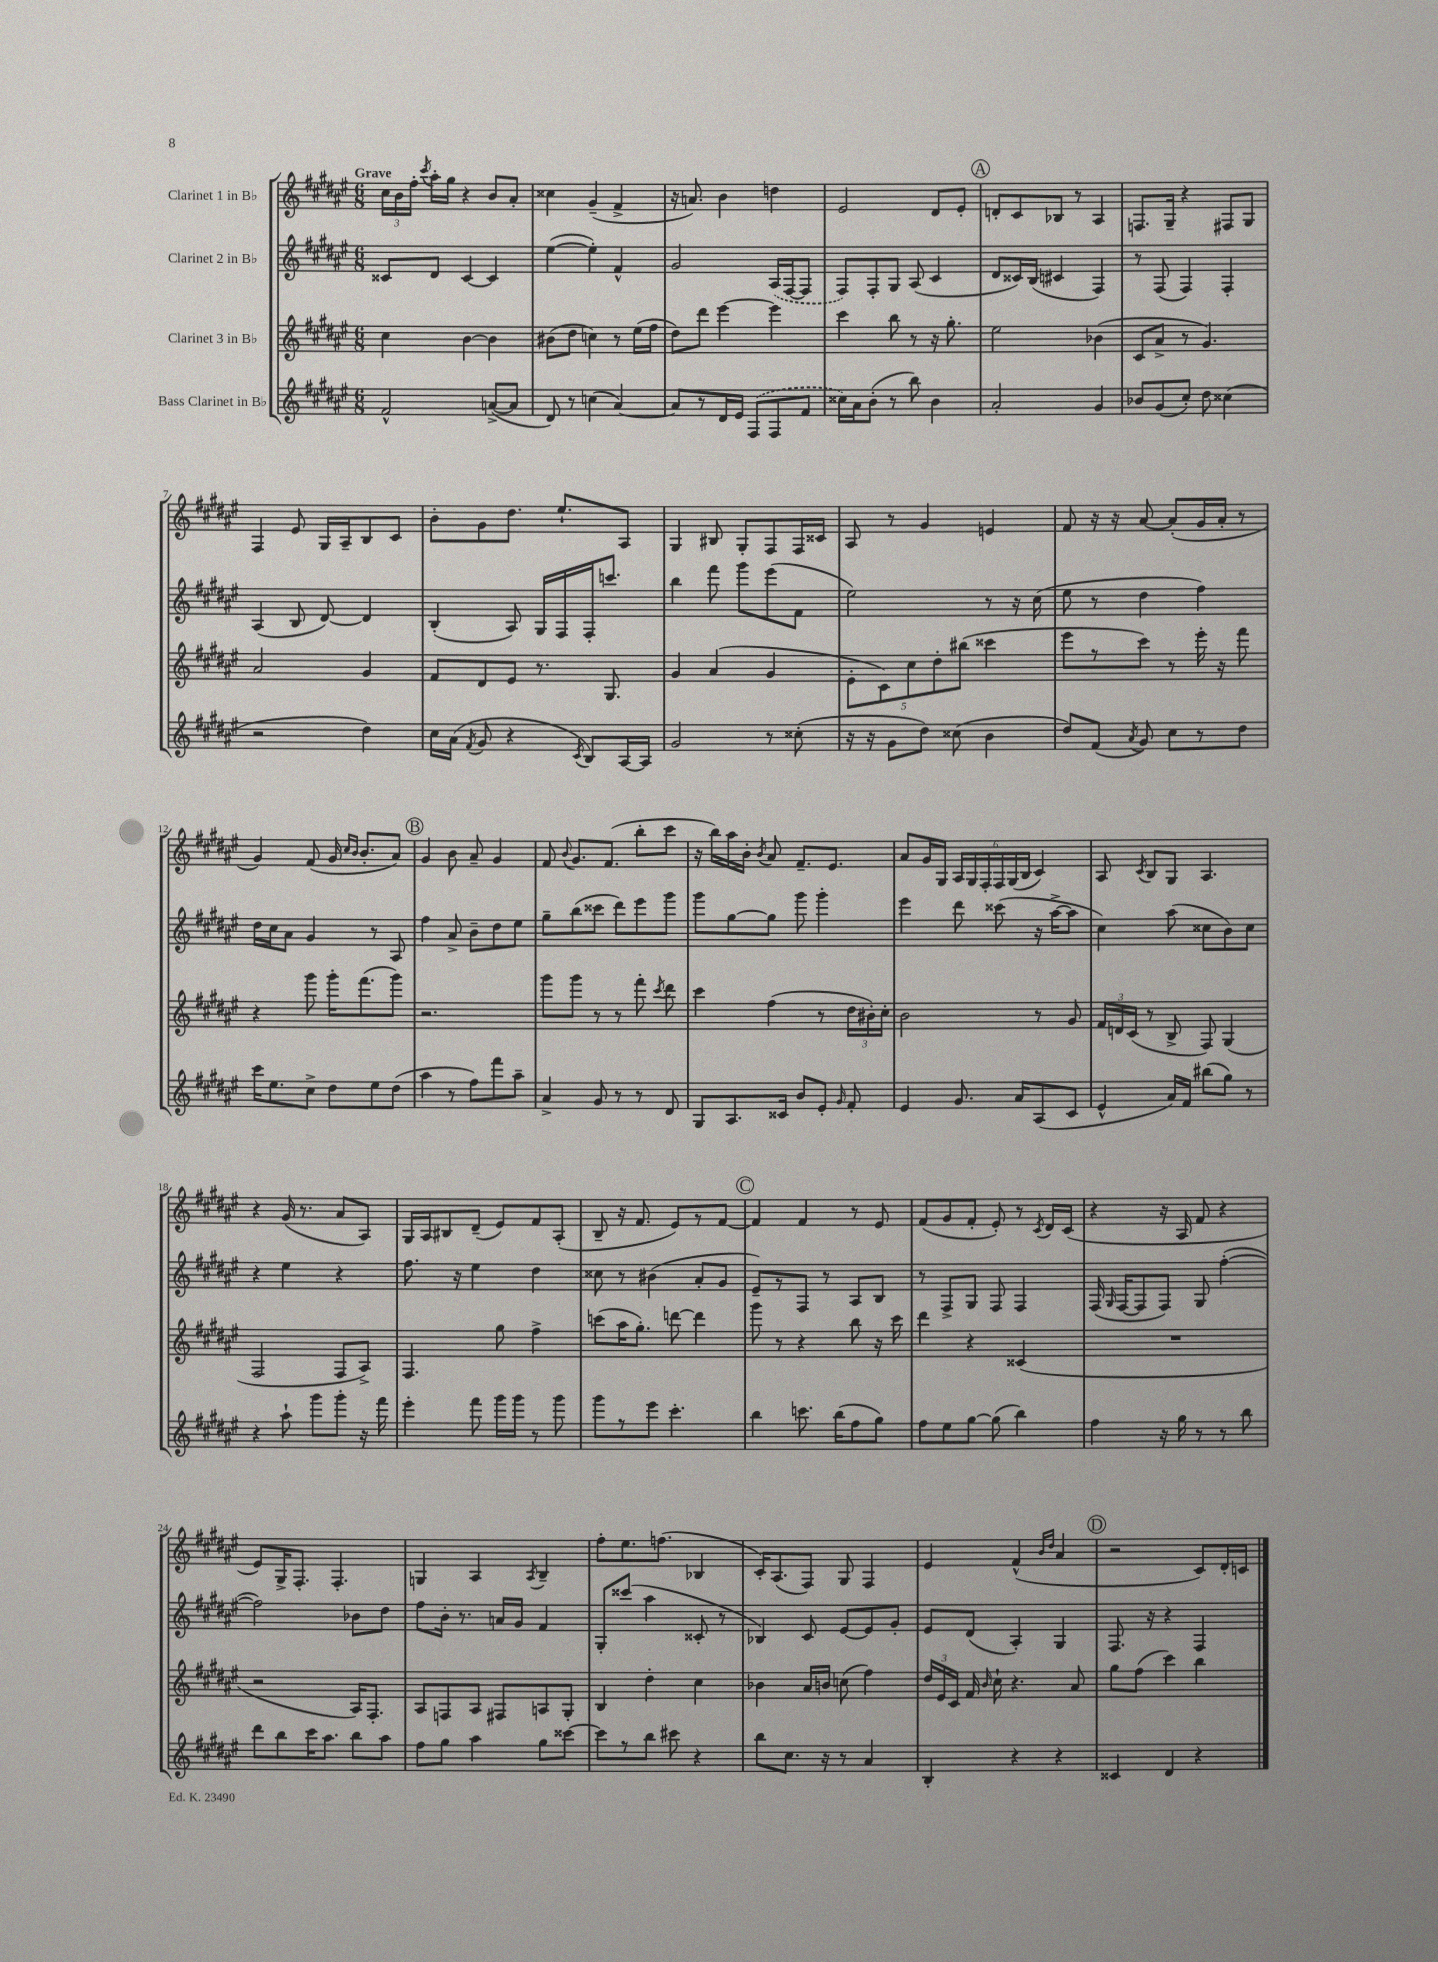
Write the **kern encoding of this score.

**kern	**kern	**kern	**kern
*staff4	*staff3	*staff2	*staff1
*clefG2	*clefG2	*clefG2	*clefG2
*k[f#c#g#d#a#e#]	*k[f#c#g#d#a#e#]	*k[f#c#g#d#a#e#]	*k[f#c#g#d#a#e#]
*M6/8	*M6/8	*M6/8	*M6/8
2f#^^	4cc#	8c##	24cc#
.	.	.	24b
.	.	.	24ff#'
.	.	.	8qccc#
.	.	8d#	16aa#'
.	.	.	16gg#
.	[4b	[4c##	4r
([8a^	4b]	4c##]	8b
8a]	.	.	8a#'
=	=	=	=
8d#)	(8b#	([4ee#	4cc##
8r	8dd#	.	.
(4cc	4cc)	4ee#'])	(4g#~
[4a#)	8r	4f#^^	4f#^
.	(16ee#	.	.
.	16ff#	.	.
=	=	=	=
8a#]	8dd#)	2g#	16r
.	.	.	8.a)
8r	8ddd#	.	.
16d#	[4eee#	.	4b
16e#	.	.	.
(8F#	.	.	.
8F#	4eee#]	(16A#	4dd
.	.	[16F#	.
8f#	.	8F#]	.
=	=	=	=
16cc##)	4ccc#	8F#)	2e#
16a#	.	.	.
(8b'	.	8F#'	.
8r	8bb	8G#	.
8bb)	8r	(8A#	.
4b	16r	4c#	8d#
.	8.gg#'	.	.
.	.	.	8e#'
=	=	=	=
2a#'	2ee#	8d#	8d'
.	.	16c##)	8c#
.	.	(16B	.
.	.	4c#	8B-
.	.	.	8r
4g#	(4b-	4F#)	4A#
=	=	=	=
8b-	8c#	8r	8.F
(8g#	8a#^	(8F#	.
.	.	.	16G#~
8cc#')	8r	4F#)	4r
8dd#	4.g#)	.	.
(4cc##	.	4F#'	8F#
.	.	.	8G#
=	=	=	=
2r	2a#	(4A#	4F#
.	.	8B	8e#
.	.	[8d#)	16G#
.	.	.	16A#~
4dd#)	4g#	4d#]	8B
.	.	.	8c#
=	=	=	=
16cc#	8f#	(4B'	8b'
(16a#	.	.	.
8qf#	.	.	.
8g#	8d#	.	8g#
4r	8e#	8A#)	8.dd#
.	8.r	16G#	.
.	.	16F#	8.ee#`
8qc#	.	.	.
8B)	.	16F#'	.
.	8.G#	8.ccc	.
[16A#	.	.	8A#
16A#]	.	.	.
=	=	=	=
2g#	4g#	4bb	4G#
.	(4a#	8fff#	8B#
.	.	8ggg#	8G#'
8r	4g#	(8eee#	8F#
(8cc##'	.	8f#	16F#
.	.	.	16c##
=	=	=	=
16r	10e#'	2ee#)	8A#
16r	.	.	.
.	10c#)	.	.
8g#	.	.	8r
.	10cc#	.	.
8dd#)	.	.	4g#
.	10dd#'	.	.
(8cc##	.	.	.
.	(10bb#	.	.
4b	4ccc##	8r	4e
.	.	16r	.
.	.	(16cc#	.
=	=	=	=
8dd#)	8eee#	8ee#	8f#
(8f#	8r	8r	16r
.	.	.	16r
8qa#	.	.	.
8g#)	8ccc#)	4dd#	[8a#
8cc#	8r	.	(8a#']
8r	16eee#'	4ff#)	16g#
.	16r	.	16a#'
8dd#	8fff#	.	8r
=	=	=	=
16ccc#	4r	16dd#	4g#)
8.ee#	.	16cc#	.
.	.	8a#	.
8cc#^	8ggg#	4g#	(8f#
8dd#	16ggg#'	.	16g#
.	.	.	16qqcc#
.	.	.	16qqb
.	(8.fff#	.	8.b'
8ee#	.	8r	.
(8dd#	8ggg#)	8A#	8a#)
=	=	=	=
4aa#	2.r	4ff#	4g#
8r	.	8a#^	8b
8ff#)	.	8b~	8a#~
8fff#	.	8dd#	4g#
8aa#~	.	8ee#	.
=	=	=	=
4a#^	8ggg#	8gg#~	8f#
.	.	.	8qqb
.	8ggg#	(8bb	8.g#
8g#	8r	8ccc##	.
.	.	.	(8.f#
8r	8r	8ddd#)	.
8r	8fff#'	8eee#	8bb'
.	8qccc#	.	.
8d#	8ddd#	8ggg#	8ccc#
=	=	=	=
8G#	4ccc#	8ggg#	16r
.	.	.	16bb)
8.A#	.	[8gg#	16aa#
.	.	.	16b'
.	.	.	8qb
.	(4ff#	8gg#]	8a#
16c##	.	.	.
8b	.	8ggg#	8.f#~
8e#'	8r	4ggg#'	.
.	.	.	8.e#
16qqg#	.	.	.
8f#'	24dd#	.	.
.	24b#')	.	.
.	24cc#'	.	.
=	=	=	=
4e#	2b	4eee#	8a#
.	.	.	16g#
.	.	.	16G#
8.g#	.	8ddd#	24A#
.	.	.	24G#
.	.	.	24F#'
.	.	(8ccc##	24F#
.	.	.	(24G#
16a#	.	.	.
.	.	.	24B
(8A#	8r	16r	4c#)
.	.	[16aa#^	.
8c#	8g#	8aa#]	.
=	=	=	=
4e#^^	24f#	4cc#)	8A#
.	24d	.	.
.	(24c#	.	.
.	.	.	8qc#
.	8r	.	8B
16a#)	8B^	(8aa#	8G#
16f#	.	.	.
(8bb#	8F#)	8cc##	4.A#
8gg#)	(4G#	8b)	.
8r	.	8cc##	.
=	=	=	=
4r	2F#	4r	4r
8aa#`	.	4ee#	(16g#
.	.	.	8.r
8ggg#	.	.	.
8ggg#'	8F#	4r	8a#
16r	8A#^)	.	8A#)
16fff#	.	.	.
=	=	=	=
4eee#'	4.F#	8.ff#	16G#
.	.	.	16A#
.	.	.	8B#
.	.	16r	.
8fff#	.	4ee#	(8d#~
16ggg#	8gg#	.	8e#)
16ggg#	.	.	.
8r	4ff#^	4dd#	8f#
8ggg#	.	.	(8A#'
=	=	=	=
8ggg#	(8ccc	8cc##	8B~
8r	16aa#	8r	16r
.	8.gg#')	.	8.f#
8eee#	.	(4b#	.
4.ccc#'	[8ddd	.	8e#)
.	4ddd]	8a#'	8r
.	.	8g#	[8f#
=	=	=	=
4bb	8ggg#	8e#~)	4f#]
.	8r	8r	.
8.ccc	4r	8F#	4f#
.	.	8r	.
(16bb	.	.	.
8ff#	8bb	8A#	8r
8gg#)	16r	8B	8e#
.	16ccc#	.	.
=	=	=	=
8ff#	4ddd#	8r	(8f#
8ee#	.	8F#^	8g#
[8gg#	4r	8G#	8f#'
(8gg#]	.	8F#	8e#')
4bb)	(4c##	4F#	8r
.	.	.	8qc#
.	.	.	16d#
.	.	.	(16c#
=	=	=	=
4ff#	2.r	(16F#	4r
.	.	16qqG#	.
.	.	[16F#	.
.	.	8F#]	.
16r	.	8F#)	16r
16gg#	.	.	16A#
8r	.	8G#	8f#
8r	.	([4ff#'	4r
8bb	.	.	.
=	=	=	=
8ddd#	2r	2ff#])	8e#)
8bb	.	.	16G#^
.	.	.	8.F#'
16ccc#	.	.	.
8.aa#	.	.	.
.	.	.	4.F#'
8bb	16A#)	8b-	.
.	8.F#'	.	.
8aa#	.	8dd#	.
=	=	=	=
8ff#	8A#	8ff#	4G
8gg#	8F	16b'	.
.	.	8.r	.
4aa#	8A#	.	4A#
.	8F#	16a	.
.	.	16g#	.
.	.	.	8qA#
8gg#	8A	4f#	4B~
[8ccc##	8G#'	.	.
=	=	=	=
8ccc##]	4B	8G#'	8ff#'
8r	.	(8ccc##	8.ee#
8bb	4dd#'	4aa#	.
.	.	.	(8.ff
8ccc#	.	.	.
4r	4cc#	8c##'	4B-
.	.	8r	.
=	=	=	=
8bb	4b-	4B-)	16c#')
.	.	.	(8.A#
8.cc#	.	.	.
.	16a#	8c#	8F#)
16r	16b	.	.
8r	(8cc	[8e#	8G#
4a#	4ff#)	8e#]	4F#
.	.	8g#'	.
=	=	=	=
4B'	24dd#	8e#	4e#
.	24e#	.	.
.	24c#	.	.
.	16f#	(8d#	.
.	16qqb	.	.
.	16cc#`	.	.
4r	4.r	4A#')	(4f#^^
.	.	.	16qqb
.	.	.	16qqdd#
4r	.	4G#	4a#
.	8a#	.	.
=	=	=	=
4c##	8gg#	8.F#	2r
.	(8ff#	.	.
.	.	16r	.
4d#	4ccc#)	4r	.
4r	4bb	4F#	8c#)
.	.	.	16d#'
.	.	.	16c
==	==	==	==
*-	*-	*-	*-
